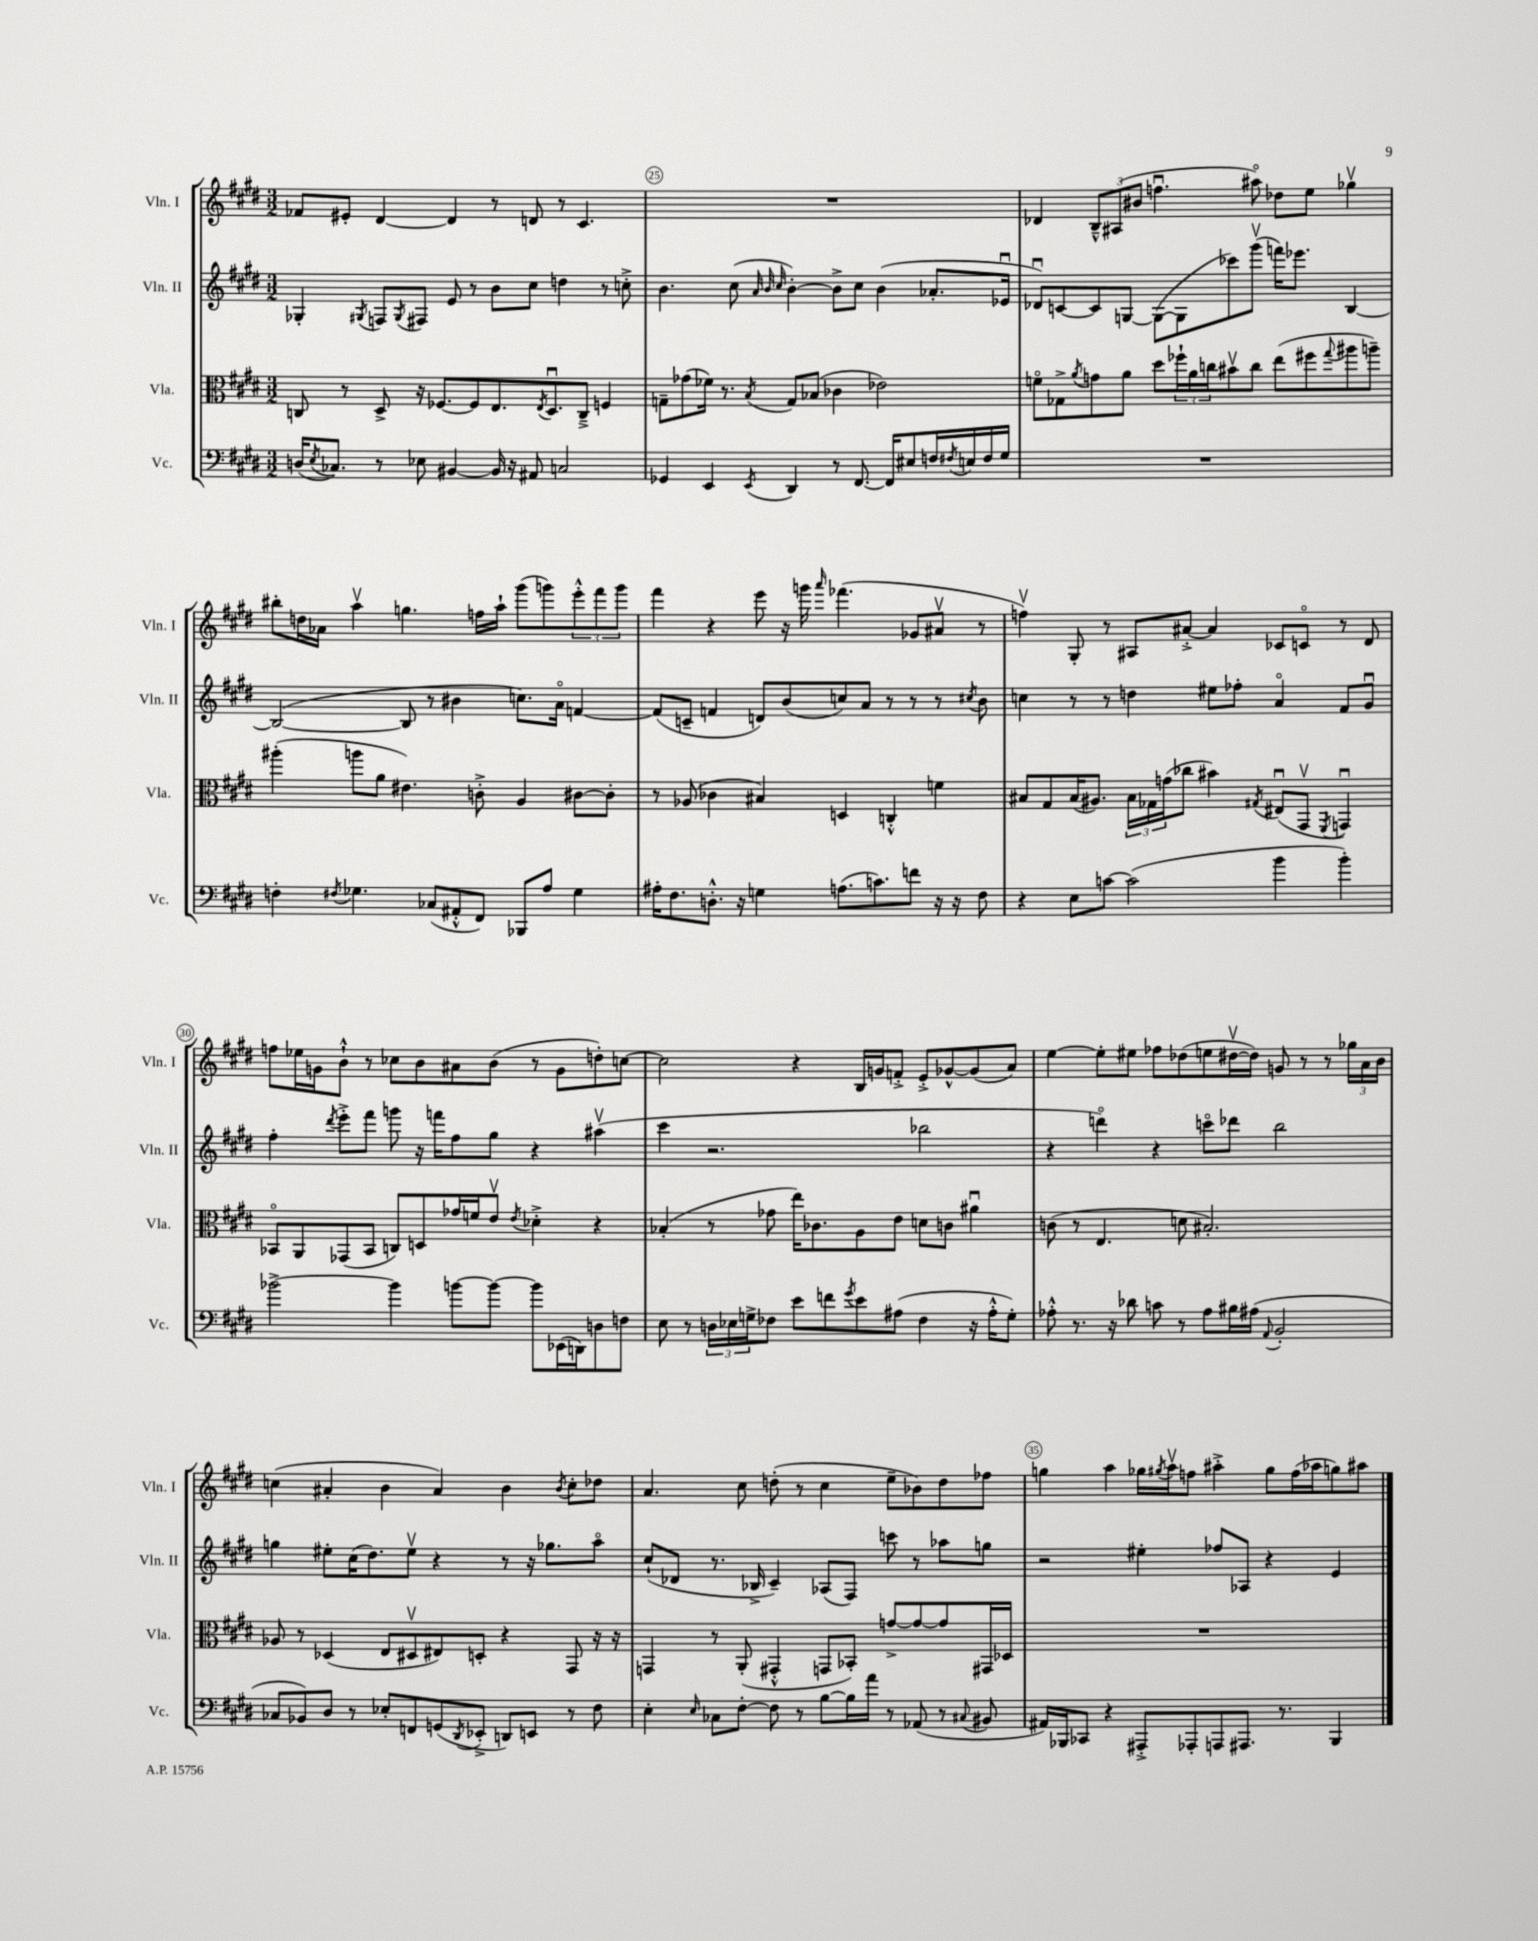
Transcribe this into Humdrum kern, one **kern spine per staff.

**kern	**kern	**kern	**kern
*part4	*part3	*part2	*part1
*staff4	*staff3	*staff2	*staff1
*I"Vc.	*I"Vla.	*I"Vln. II	*I"Vln. I
*I'Vc.	*I'Vla.	*I'Vln. II	*I'Vln. I
*clefF4	*clefC3	*clefG2	*clefG2
*k[f#c#g#d#]	*k[f#c#g#d#]	*k[f#c#g#d#]	*k[f#c#g#d#]
*M3/2	*M3/2	*M3/2	*M3/2
=24	=24	=24	=24
(16Dn/KL	8Cn/	4G-X'/	8f-X/L
8qE/	.	.	.
8.C-X/J)	.	.	.
.	8r	.	8e#X'/J
.	.	8qG#X/	.
8r	8D#^/	8Fn/L	[4d#/
.	.	8qG#/	.
8E-X\	16r	8F#X/J	.
.	[8.F-X/L	.	.
[4BB#X/	.	8e/	4d#/]
.	8F-/]	8r	.
16BB#/]	8.E/	8b\L	8r
16r	.	.	.
8AA#X/	.	8cc#\J	8dn/
.	8qE/	.	.
.	8.D#u/	.	.
2Cn/	.	4ddn\	8r
.	8C~^/J	.	4.c#/
.	4Fn/	8r	.
.	.	8ccn'^\	.
=25	=25	=25	=25
4GG-X/	8Gn~\L	4.b\	1.r
.	(8g-X\	.	.
4EE/	16f-X\Jk)	.	.
.	8.r	.	.
.	.	(8cc#\	.
.	.	32qqa/	.
.	.	32qqb/	.
8qEE/	8qB/	32qqcc#/	.
4DD#/	8G/L	[4b'\)	.
.	(8B-X/J	.	.
8r	4c-X\	8b^\L]	.
[8.FF#/	.	8cc#\J	.
.	2e-X\)	(4b\	.
16FF#/KL]	.	.	.
8E#X/	.	.	.
16Fn/L	.	8.a-X'/L	.
8qF#X/	.	.	.
16En/	.	.	.
16F#/	.	.	.
16G#/JJ	.	16e-Xu/Jk	.
=26	=26	=26	=26
1.r	8fn\L	8d-Xu/L)	4d-X/
.	8G-X^\	[8cn/	.
.	8qa/	.	.
.	8gn\	8c/]	12B~^^/L
.	.	.	(12A#X/
.	8a\J	[8Gn/J	.
.	.	.	12b#X/J
.	8dd#\L	(8G\L_	4.ffnu\
.	24ff-X`\L	8G\]	.
.	24a\	.	.
.	24ccn\J	.	.
.	8b#Xv\	8ccc-X\)	.
.	8cc\J	(8ggg#v\J	8aa#X\)
.	(8ee\L	16fffn\KL)	8dd-X\L
.	.	8.eee-X\J	.
.	8ff#X\	.	8ee\J
.	8qqgg#/	.	.
.	8aa#X\	[4B/	4gg-Xv\
.	8aan~\J)	.	.
!!LO:LB:g=z
=27	=27	=27	=27
4Fn'\	(4aa#X'\	(2B/_	8bb#X'\L
.	.	.	16ddn\L
.	.	.	16a-X\JJ
8qF#X/	.	.	.
4.G-X\	8aan\L	.	4aav\
.	8a\J	.	.
.	4.e#X\)	8B/]	4.ggn\
(8C-X/L	.	8r	.
8AA#X'^^/	.	4b#X\	.
8FF#/J)	8cn'^\	.	16ffn\LL
.	.	.	16aa`\JJ
8BBB-X/L	4A/	8.ccn\L)	(8ggg#\L
8A/J	.	.	8gggn\)
.	.	16a\Jk	.
4G-\	[8c#X\L	[4fn/	12eee'^^\
.	.	.	12fff#\
.	8c#'\J]	.	.
.	.	.	12ggg\J
=28	=28	=28	=28
16A#X'\KL	8r	(8f/L]	4fff#\
8.F#\	.	.	.
.	(8A-X/	8cn~/J	.
8.Dn'^^\J	4c-X\	4fn/	4r
16r	.	.	.
4Gn\	4B#X/)	8dn/L)	8eee\
.	.	(8b/	16r
.	.	.	16gggn\
.	.	.	16qqaaa/
(8.An\L	4Dn/	8ccn/)	(4.fff-X\
.	.	8a/J	.
8.cn\)	.	.	.
.	4Cn'^^/	8r	.
8fn\J	.	8r	8g-X/L
16r	4fn\	8r	8a#Xv/J
16r	.	.	.
.	.	8qcc#X/	.
8F#\	.	8b\	8r
=29	=29	=29	=29
4r	8B#X/L	4ccn\	4ffnv\)
.	8G#/	.	.
8E\L	(16B#/K	8r	8G#'/
.	8.A#X/J)	.	.
[8cn\J	.	8r	8r
(2c\]	24B#\LL	4ddn\	8A#X/L
.	24G-X\	.	.
.	(24gn\J	.	.
.	8cc-X\J	.	[8a#X'^/J
.	4b#X\)	8ee#X\L	4a#/]
.	.	8ff-X'\J	.
.	8qG#X/	.	.
4b\	(8E#Xu/L	4a/	8c-X/L
.	8GG#v/J	.	8cn/J
.	8qFF#/	.	.
4b'\)	4GGnu/)	8f#/L	8r
.	.	8g#u/J	8d#/
!!LO:LB:g=z
=30	=30	=30	=30
[2b-X^\	8BB-X/L	4ff#'\	8ffn\L
.	8AA/	.	16ee-X\L
.	.	.	16gn\J
.	.	8qddd#/	.
.	(8GG-X/	8eee'^\L	8b`^^\J
.	8BB-/J	8fff#\J	8r
4b-\]	8Cn/L)	8gggn\	8cc-X\L
.	8Dn/	16r	8b\
.	.	16fffn\KL	.
[8bn\L	16g-X/L	8ff#\	8a#X\
.	16fn/J	.	.
8b\J_	8ev/J	8gg#\J	(8b\J
.	8qe/	.	.
8b\L]	4d-X'^\	4r	8r
(16EE-X\L	.	.	8g\L
16DDn\J)	.	.	.
8Dn\	4r	(4aa#Xv\	8ddn'\)
8Fn\J	.	.	[8ccn\J
=31	=31	=31	=31
8E\	(4B-X'/	4ccc#\	2cc\]
8r	.	.	.
24Dn\LL	8r	2.r	.
24E-X\	.	.	.
24Gn^\J	.	.	.
8F-X\J	8g-X\	.	.
8e\L	16ee\KL)	.	4r
.	8.c-X\	.	.
8fn\	.	.	.
8qg#/	.	.	.
8e\	8A\	.	16B/LL
.	.	.	16gn/J
(8A#X\J	8e\J	.	8fn'^/J
4F-\	8dn\L	2bb-X\	8e'^/L
.	8cn\J	.	[8g-X^^/
16r	4a#Xu\	.	(8g-/]
16A#'^^\KL	.	.	.
8G'\J)	.	.	8a/J)
=32	=32	=32	=32
8A-X'^^\	(8cn\	4r	[4ee\
8.r	8r	.	.
.	4.E/	4dddn\)	8ee'\L]
16r	.	.	.
8d-X\	.	.	8ee#X\J
8cn\	.	4r	8ff-X\L
8r	8dn\	.	(8dd-X\
8A-\L	2.B#X'/)	8cccn\L	8een\
16B#X\L	.	8ddd-X\J	[16dd#Xv\L
(16A#X\JJ	.	.	16dd#\JJ])
8qqAA/	.	.	.
2BB'/	.	2bb\	8gn/
.	.	.	8r
.	.	.	8r
.	.	.	24gg-X\LL
.	.	.	24a\
.	.	.	24b\JJ
!!LO:LB:g=z
=33	=33	=33	=33
8C-X/L	8A-X/	4ggn\	(4ccn\
8BB-X/)	8r	.	.
8D#/J	(4D-X/	8ee#X'\L	4a#X'/
8r	.	(16cc#\K	.
.	.	8.dd#\)	.
8E-X'/L	8E/L	.	4b\
8FFn/	8D#Xv/	8ee#v\J	.
(8GGn/	8E#X/)	4r	4a#/)
8qDD#/	.	.	.
8EE-X'^/J	8Dn'/J	.	.
8DDn/L)	4r	8r	4b\
8EEn/J	.	16r	.
.	.	8.gg-X\L	.
.	.	.	8qb/
8r	8GG#/	.	8cc'\L
8F#\	16r	8aa\J	8dd-X\J
.	16r	.	.
=34	=34	=34	=34
4E'\	4GGn/	(8cc#`/L	4.a/
.	.	8d-X/J	.
16qqE/	.	.	.
8C-X\L	8r	8.r	.
[8F#'\J	(8AA'/	.	8cc#\
.	.	16B-X^/	.
8F#\]	4GG#X'^^/	4c#~/)	(8ddn'\
8r	.	.	8r
[8B\L	8GGn/L	(8A-X/L	4cc#\
16B\L]	8BB-X'/J)	8F#/J)	.
16a\JJ	.	.	.
8r	[8gn^/L	8cccn\	8ee~\L
(8AA-X/	8g/_	8r	8b-X\)
8r	8g/]	8aa-X\L	8dd\
8qqC#X/	.	.	.
8BB#X/	16GG#X/L	8ggn\J	8ff-X\J
.	16D-X/JJ	.	.
=35	=35	=35	=35
16AA#X/LL)	1.r	2r	4ggn\
16BBB-X/J	.	.	.
8CC-X/J	.	.	.
4r	.	.	4aa\
8AAA#X'^/L	.	4ee#X'\	16gg-X\LL
.	.	.	8qgg#X/
.	.	.	16aav\J
8AAA-X'/	.	.	8ffn\J
8AAAn/	.	8ff-X/L	4aa#X'^\
8.AAA#X/J	.	8A-X/J	.
.	.	4r	8gg#\L
8.r	.	.	.
.	.	.	(16ff\L
.	.	.	16aa-X\J
4BBB-/	.	4e/	8ggn\)
.	.	.	8aa#X\J
==	==	==	==
*-	*-	*-	*-
